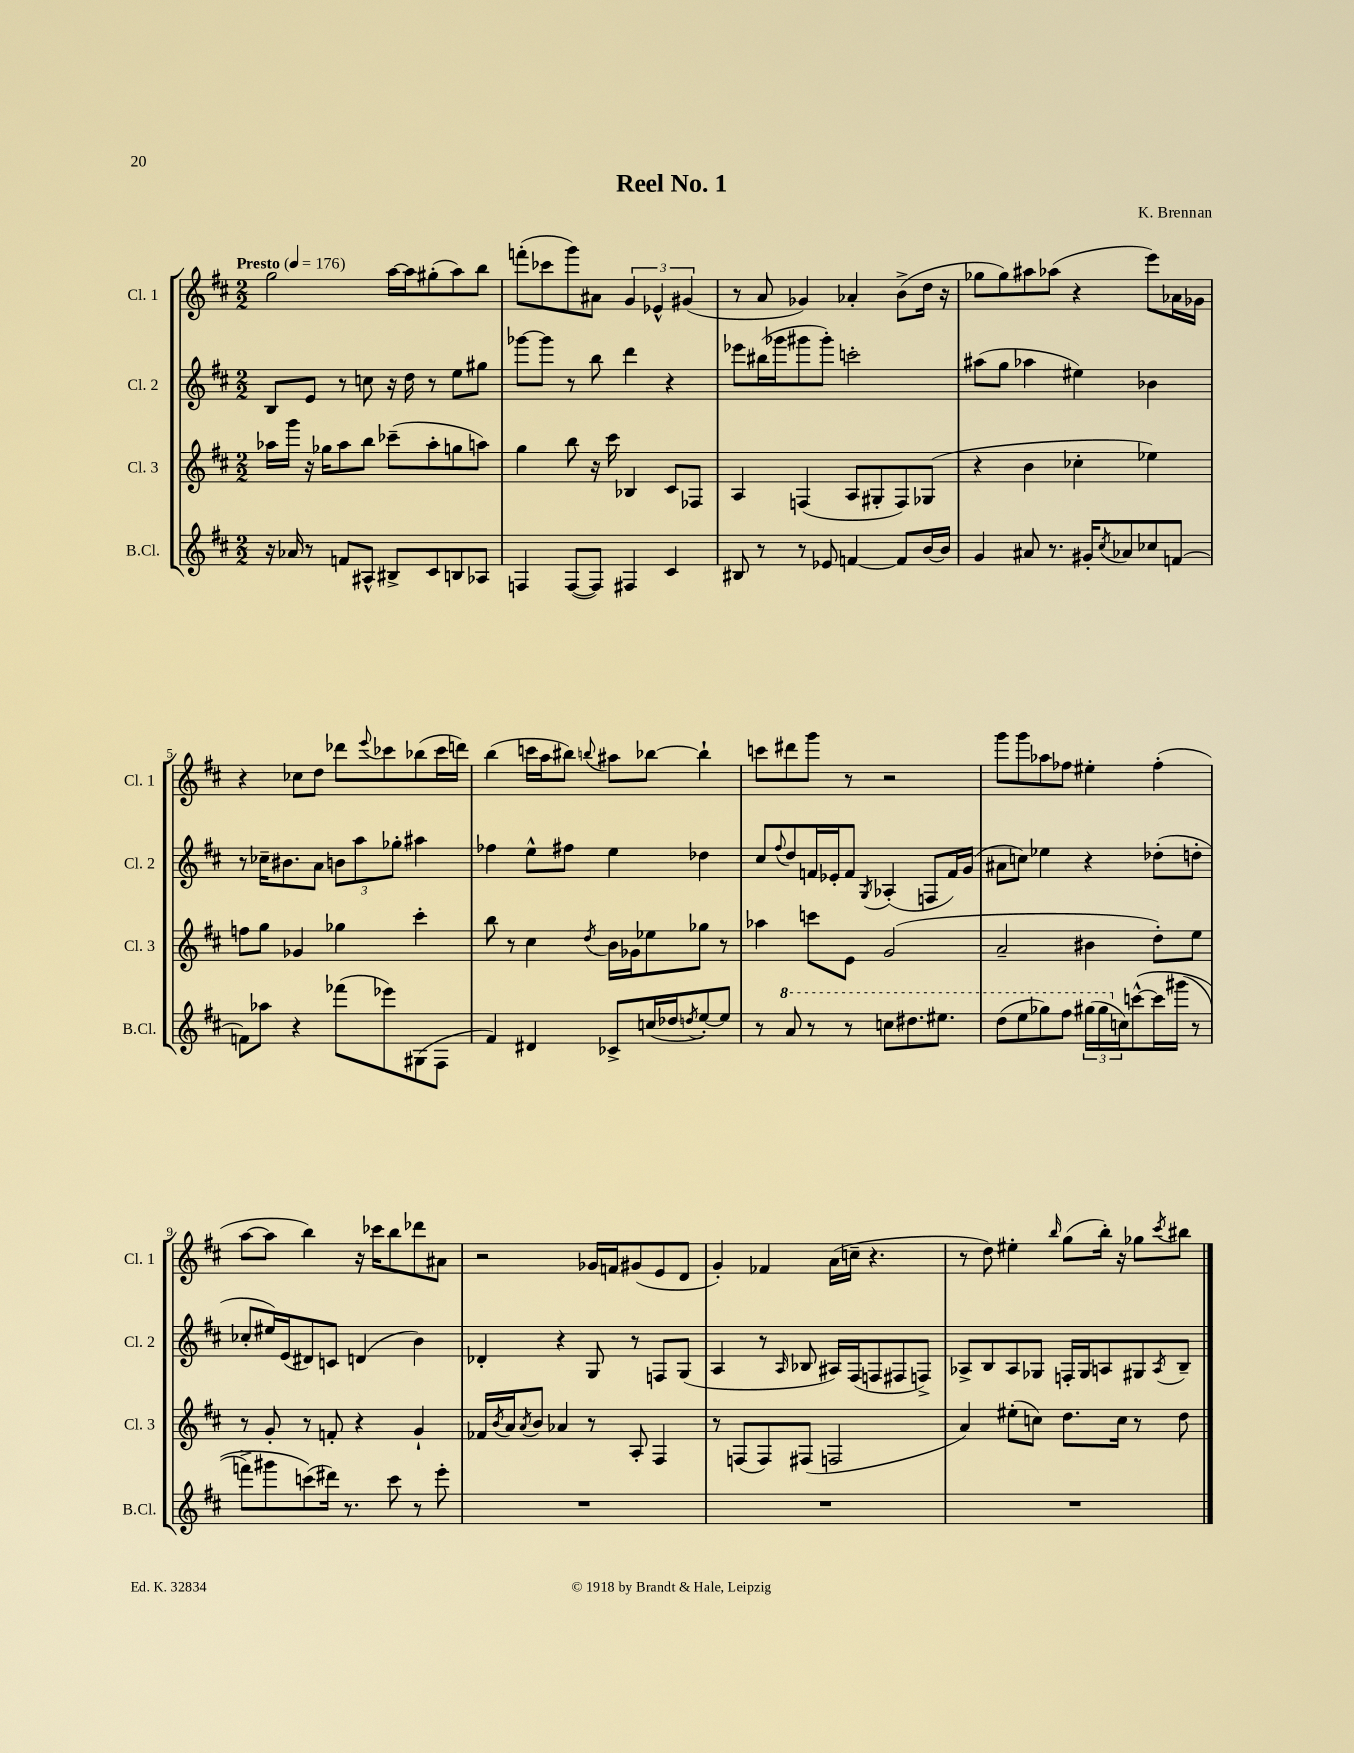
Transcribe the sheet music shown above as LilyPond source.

\header { title = "Reel No. 1" composer = "K. Brennan" }
<<
\new StaffGroup <<
\new Staff = "s0" \with { instrumentName = "Cl. 1" shortInstrumentName = "Cl. 1" } {
    \clef treble \key d \major \numericTimeSignature \time 2/2 \tempo "Presto" 4 = 176
    g''2 a''16~ a''16 gis''8-.( a''8) b''8 |
    f'''8-.( ces'''8 g'''8) ais'8 \tuplet 3/2 { g'4 ees'4-^ gis'4( } |
    r8 a'8 ges'4) aes'4-. b'8->( d''16 r16 |
    ges''8 ges''8) ais''8 aes''8( r4 e'''8) aes'16 ges'16 |
    r4 ces''8 d''8 des'''8 \appoggiatura { e'''8 } ces'''8 bes''8( ces'''16 d'''16) |
    b''4( c'''16 a''16 bis''8) \appoggiatura { b''8 } ais''8 bes''8~ bes''4-! |
    c'''8 dis'''8 g'''8 r8 r2 |
    g'''8 g'''8 aes''8 fes''8 eis''4-. fes''4-.( |
    a''8~ a''8 b''4) r16 ces'''16 b''8 des'''8 ais'8 |
    r2 ges'16 f'16 gis'8( e'8 d'8 |
    g'4-.) fes'4 a'16( c''16-- r4. |
    r8 d''8) eis''4-. \grace { b''16 } g''8( b''16-.) r16 ges''8 \acciaccatura { cis'''8 } bis''8 \bar "|." |
}
\new Staff = "s1" \with { instrumentName = "Cl. 2" shortInstrumentName = "Cl. 2" } {
    \clef treble \key d \major \numericTimeSignature \time 2/2
    b8 e'8 r8 c''8 r16 d''16 r8 e''8 gis''8 |
    ges'''8~ ges'''8 r8 b''8 d'''4 r4 |
    ees'''8 bis''16( ges'''16 gis'''8 gis'''8-.) c'''2-. |
    ais''8( g''8 aes''4 eis''4) bes'4 |
    r8 ces''16-- bis'8. a'8 \tuplet 3/2 { b'8 a''8 ges''8-. } ais''4 |
    fes''4 e''8-^ fis''8 e''4 des''4 |
    cis''8 \appoggiatura { fis''8 } d''8 f'16 ees'16-. f'8 \acciaccatura { g8 } aes4-.( f8 f'16) g'16( |
    ais'8 c''8) ees''4 r4 des''8-.( d''8-. |
    ces''8-. eis''16) e'16( dis'8) c'8 d'4( b'4) |
    des'4-. r4 g8 r8 f8 g8( |
    a4 r8 \grace { a16 } bes8 ais16) fis16( f8 fis8 f8->) |
    aes8-> b8 aes8 ges8 f16-. ges16 a8 gis8 \acciaccatura { a8 } b8-- \bar "|." |
}
\new Staff = "s2" \with { instrumentName = "Cl. 3" shortInstrumentName = "Cl. 3" } {
    \clef treble \key d \major \numericTimeSignature \time 2/2
    aes''16 g'''16 r16 ges''16 aes''8 b''8 ces'''8--( aes''8-. g''8 a''8) |
    g''4 b''8 r16 cis'''16 bes4 cis'8 fes8 |
    a4 f4( a8 gis8-. f8) ges8( |
    r4 b'4 ces''4-. ees''4) |
    f''8 g''8 ges'4 ges''4 cis'''4-. |
    b''8 r8 cis''4 \acciaccatura { d''8 } b'16 ges'16 ees''8 ges''8 r8 |
    aes''4 c'''8 e'8 g'2( |
    a'2-- bis'4 d''8-.) e''8 |
    r8 g'8-. r8 f'8-. r4 g'4-! |
    fes'16 \acciaccatura { b'8 } a'16 \acciaccatura { a'8 } b'8 aes'4 r8 a8-. fis4 |
    r8 f8( f8) fis8( f2 |
    a'4) eis''8-.( c''8) d''8. c''16 r8 d''8 \bar "|." |
}
\new Staff = "s3" \with { instrumentName = "B.Cl." shortInstrumentName = "B.Cl." } {
    \clef treble \key d \major \numericTimeSignature \time 2/2
    r16 aes'16 r8 f'8 ais8-^ bis8-> cis'8 b8 aes8 |
    f4 f8~( f8) fis4 cis'4 |
    bis8 r8 r8 ees'8 f'4~ f'8 b'16~ b'16 |
    g'4 ais'8 r8. gis'16-. \acciaccatura { cis''8 } aes'8 ces''8 f'8~ |
    f'8 aes''8 r4 fes'''8( ees'''8) gis8( fis8 |
    fis'4) dis'4 ces'8-> c''16( des''16 \acciaccatura { d''8 } e''8~-.) e''8 |
    r8 \ottava #1 a''8 r8 r8 c'''8 dis'''8. eis'''8. |
    d'''8( e'''8 ges'''8) fis'''8 \tuplet 3/2 { gis'''16( gis'''16 \ottava #0 c''16) } c'''8~-^\( c'''16 gis'''!16( r8 |
    f'''8->) gis'''8 c'''8(\) dis'''16) r8. c'''8 r8 e'''8-. |
    R1 |
    R1 |
    R1 \bar "|." |
}
>>
>>
